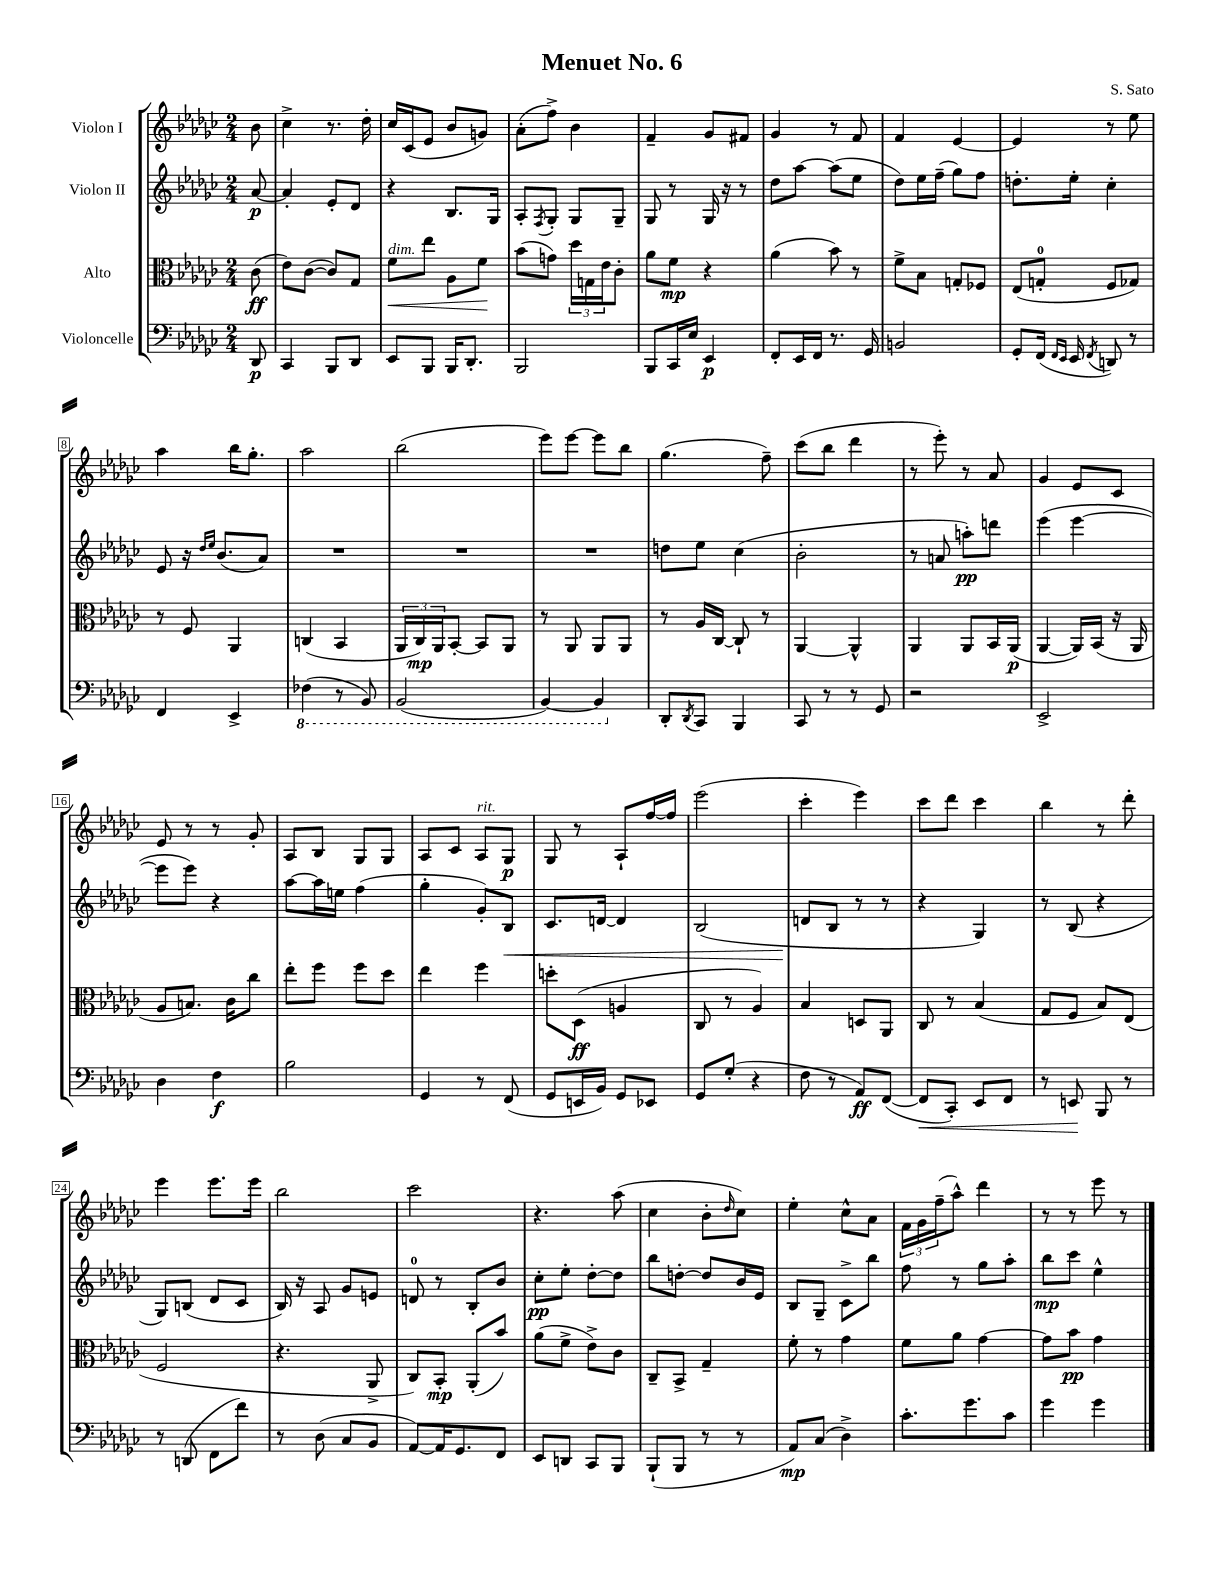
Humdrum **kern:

**kern	**kern	**kern	**kern
*staff4	*staff3	*staff2	*staff1
*clefF4	*clefC3	*clefG2	*clefG2
*k[b-e-a-d-g-c-]	*k[b-e-a-d-g-c-]	*k[b-e-a-d-g-c-]	*k[b-e-a-d-g-c-]
*M2/4	*M2/4	*M2/4	*M2/4
8DD-	(8c-	[8a-	8b-
=	=	=	=
4CC-	8e-)	4a-']	4cc-^
.	([8c-	.	.
8BBB-	8c-])	8e-'	8.r
8DD-	8G-	8d-	.
.	.	.	16dd-'
=	=	=	=
8EE-	8f	4r	16cc-
.	.	.	(16c-
8BBB-	8ee-	.	8e-
16BBB-	8A-	8.B-	8b-
8.DD-'	.	.	.
.	8f	.	8g)
.	.	16G-	.
=	=	=	=
2BBB-	(8b-	8A-'	(8a-'
.	.	8qF	.
.	8g)	8G-'	8ff^)
.	24dd-	8G-	4b-
.	24G	.	.
.	24e-	.	.
.	8c-'	8G-~	.
=	=	=	=
8BBB-	8a-	8G-	4f~
16CC-	8f	8r	.
16E-	.	.	.
4EE-	4r	16G-	8g-
.	.	16r	.
.	.	8r	8f#
=	=	=	=
8FF'	(4a-	8dd-	4g-
16EE-	.	[8aa-	.
16FF	.	.	.
8.r	8b-)	(8aa-]	8r
.	8r	8ee-	8f
16GG-	.	.	.
=	=	=	=
2BB	8f^	8dd-)	4f
.	8B-	16ee-	.
.	.	(16ff~	.
.	8G'	8gg-)	[4e-
.	8F-	8ff	.
=	=	=	=
8GG-'	(8E-	8.dd'	4e-]
(16FF	8G'	.	.
16qqFF	.	.	.
16qqEE-	.	.	.
16EE-	.	16ee-'	.
8qFF	.	.	.
8DD)	8F	4cc-'	8r
8r	8G-)	.	8ee-
=	=	=	=
4FF	8r	8e-	4aa-
.	8F	16r	.
.	.	16qqdd-	.
.	.	16qqee-	.
.	.	(8.b-	.
4EE-^	4AA-	.	16bb-
.	.	.	8.gg-'
.	.	8a-)	.
=	=	=	=
(4FF-	(4C	2r	2aa-
8r	4BB-	.	.
8BBB-)	.	.	.
=	=	=	=
(2BBB-	24AA-	2r	(2bb-
.	24C-)	.	.
.	24AA-	.	.
.	[8BB-'	.	.
.	8BB-]	.	.
.	8AA-	.	.
=	=	=	=
[4BBB-)	8r	2r	8eee-)
.	8AA-	.	[8eee-
4BBB-]	8AA-	.	8eee-]
.	8AA-	.	8bb-
=	=	=	=
8DD-'	8r	8dd	(4.gg-
8qDD-	.	.	.
8CC-	16A-	8ee-	.
.	[16C-	.	.
4BBB-	8C-`]	(4cc-	.
.	8r	.	8ff~)
=	=	=	=
8CC-	[4AA-	2b-'	(8ccc-
8r	.	.	8bb-
8r	4AA-^^]	.	4ddd-
8GG-	.	.	.
=	=	=	=
2r	4AA-	8r	8r
.	.	8a	8eee-')
.	8AA-	8aa')	8r
.	16BB-	8ddd	8a-
.	(16AA-	.	.
=	=	=	=
2EE-^	[4AA-	(4eee-	4g-
.	16AA-])	[4eee-	8e-
.	(16BB-	.	.
.	16r	.	8c-
.	16AA-	.	.
=	=	=	=
4D-	8A-	8eee-]	8e-
.	8.B)	8eee-)	8r
4F	.	4r	8r
.	16c-	.	.
.	8cc-	.	8g-'
=	=	=	=
2B-	8ee-'	[8aa-	8A-
.	8ff	16aa-]	8B-
.	.	16ee	.
.	8ff	(4ff	8G-
.	8dd-	.	8G-
=	=	=	=
4GG-	4ee-	4gg-'	8A-
.	.	.	8c-
8r	4ff	8g-')	8A-
(8FF	.	8B-	8G-
=	=	=	=
8GG-	8dd'	8.c-	8G-
16EE	(8D-	.	8r
16BB-)	.	[16d	.
8GG-	4A	4d]	8A-`
8EE-	.	.	[16ff
.	.	.	16ff]
=	=	=	=
8GG-	8C-	(2B-	(2eee-
(8G-'	8r	.	.
4r	4A-)	.	.
=	=	=	=
8F	4B-	8d	4ccc-'
8r	.	8B-	.
8AA-)	8D	8r	4eee-)
([8FF	8AA-	8r	.
=	=	=	=
8FF]	8C-	4r	8ccc-
8CC-')	8r	.	8ddd-
8EE-	(4B-	4G-)	4ccc-
8FF	.	.	.
=	=	=	=
8r	8G-	8r	4bb-
8EE	8F	(8B-	.
8BBB-	8B-)	4r	8r
8r	(8E-	.	8ddd-'
=	=	=	=
8r	2F	8G-)	4eee-
(8DD	.	(8B	.
8FF	.	8d-	8.eee-
8f)	.	8c-	.
.	.	.	16eee-
=	=	=	=
8r	4.r	16B-)	2bb-
.	.	16r	.
(8D-	.	8A-	.
8C-	.	8g-	.
8BB-	8AA-^	8e	.
=	=	=	=
[8AA-)	8C-)	8d	2ccc-
16AA-]	8BB-'	8r	.
8.GG-	.	.	.
.	(8AA-'	8B-'	.
8FF	8b-)	8b-	.
=	=	=	=
8EE-	(8a-	8cc-'	4.r
8DD	8f^	8ee-'	.
8CC-	8e-^)	[8dd-'	.
8BBB-	8c-	8dd-]	(8aa-
=	=	=	=
(8BBB-`	8C-~	8bb-	4cc-
8BBB-	8BB-^	[8dd'	.
8r	4G-~	8dd]	8b-'
.	.	.	16qqdd-
8r	.	16b-	8cc-)
.	.	16e-	.
=	=	=	=
8AA-)	8f'	8B-	4ee-'
(8C-	8r	8G-~	.
4D-^)	4g-	8c-^	8cc-^^
.	.	8bb-	8a-
=	=	=	=
8.c-'	8f	8ff	24f
.	.	.	24g-
.	.	.	(24ff~
.	8a-	8r	8aa-^^)
8.g-	.	.	.
.	[4g-	8gg-	4ddd-
8c-	.	8aa-'	.
=	=	=	=
4g-	8g-]	8bb-	8r
.	8b-	8ccc-	8r
4g-	4g-	4ee-^^	8eee-
.	.	.	8r
==	==	==	==
*-	*-	*-	*-
